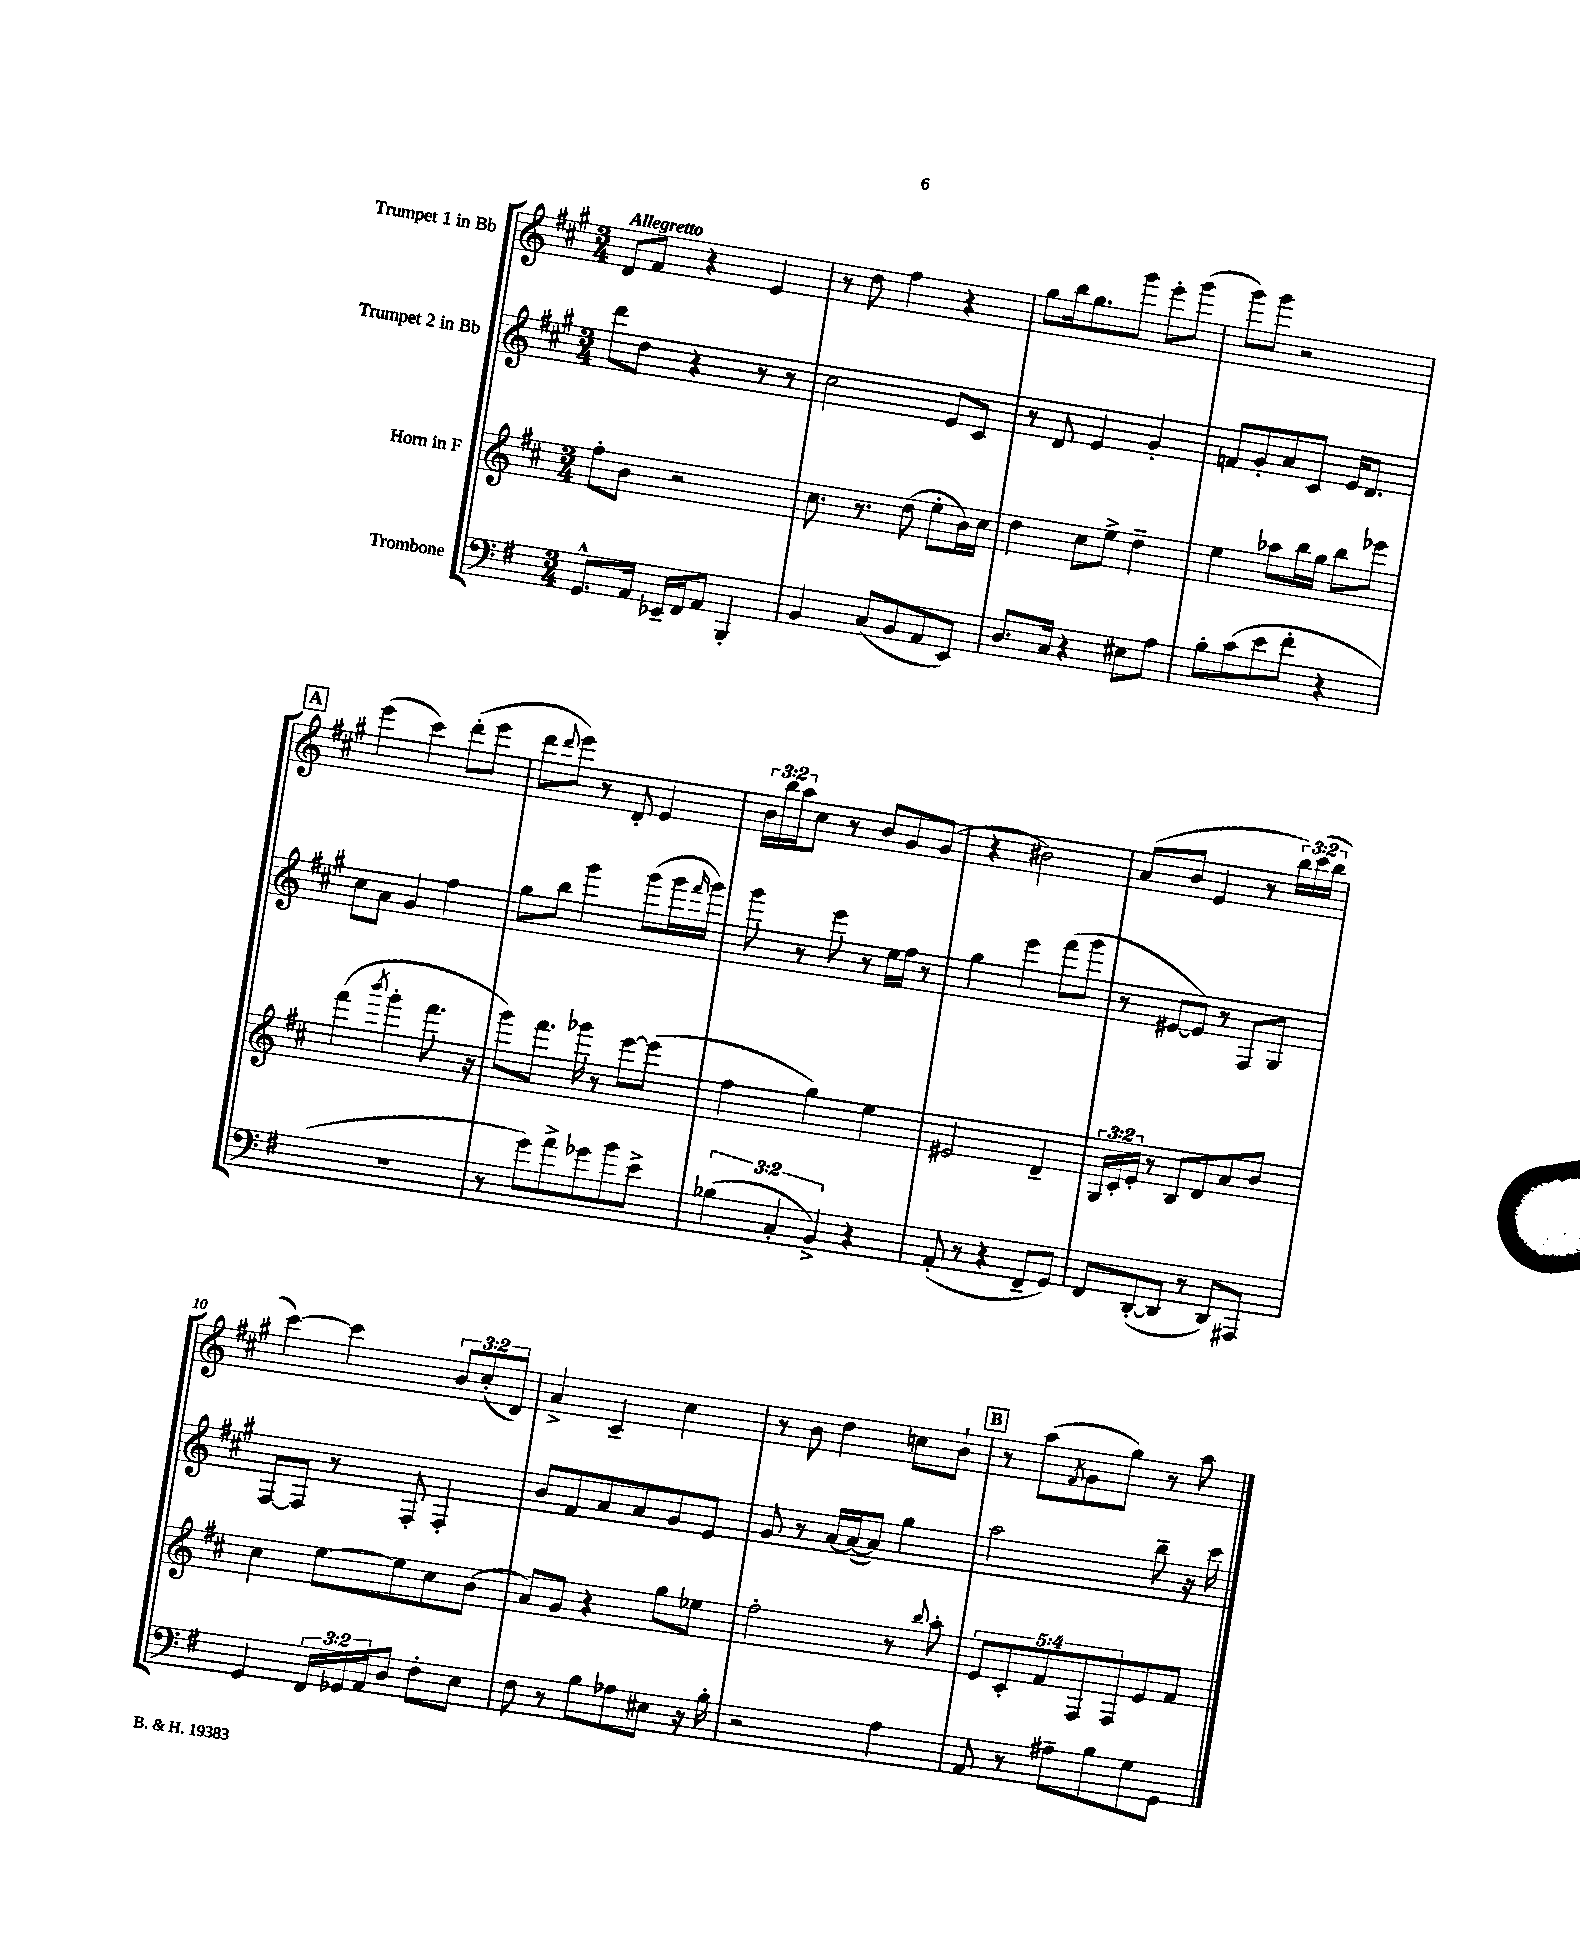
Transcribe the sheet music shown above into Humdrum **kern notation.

**kern	**kern	**kern	**kern
*staff4	*staff3	*staff2	*staff1
*clefF4	*clefG2	*clefG2	*clefG2
*k[f#]	*k[f#c#]	*k[f#c#g#]	*k[f#c#g#]
*M3/4	*M3/4	*M3/4	*M3/4
8.GG^^	8ff#'	8ddd	8d
.	8b	8dd	8f#
16AA	.	.	.
16EE-~	2r	4r	4r
16FF#	.	.	.
8AA	.	.	.
4BBB'	.	8r	4e
.	.	8r	.
=	=	=	=
4BB	8.cc#	2cc#	8r
.	.	.	8dd
.	8.r	.	.
(8C	.	.	4ff#
8BB	(8dd	.	.
8AA	8ee'	8e	4r
8EE)	16b)	8c#	.
.	16cc#	.	.
=	=	=	=
8.D	4dd	8r	8gg#
.	.	8d	16bb
16C	.	.	8.gg#
4r	8cc#	4e	.
.	8ee^	.	8ggg#
8E#	4dd~	4g#'	8eee'
8A	.	.	(8ggg#
=	=	=	=
8B'	4ee	8f	8ggg#)
(8c	.	8g#'	8ggg#
8e	8aa-	8a	2r
8f#'	16bb	8c#	.
.	16gg	.	.
4r	8bb	16e	.
.	.	8.d	.
.	8eee-	.	.
=	=	=	=
2.r	(4fff#	8cc#	(4eee
.	.	8a	.
.	8qbbb	.	.
.	4ggg'	4g#	4ccc#)
.	8.fff#	4ff#	(8ddd'
.	.	.	8eee
.	16r	.	.
=	=	=	=
8r	8ggg)	8gg#	8ddd
.	.	.	8qqddd
8g)	8.fff#	8bb	8eee)
8a^	.	4ggg#	8r
.	16ggg-	.	.
8g-	8r	.	8d'
8b	[8eee	(8ggg#	4e
8e^	(8eee]	16ggg#	.
.	.	16qqfff#	.
.	.	16ggg#)	.
=	=	=	=
(6B-	4ff#	8ggg#	24b
.	.	.	24bb
.	.	.	24aa
.	.	8r	8cc#
6C'	.	.	.
.	4gg)	8eee	8r
6BB^)	.	.	.
.	.	8r	8b
4r	4ee	16ee	8g#
.	.	16ff#	.
.	.	8r	(8g#
=	=	=	=
(8AA'	2e#	4gg#	4r
8r	.	.	.
4r	.	4eee	2b#)
8FF#~	4d~	(8fff#	.
8GG)	.	8ggg#	.
=	=	=	=
8FF#	24G	8r	(8a
.	24c#'	.	.
.	24e'	.	.
([8DD'	8r	[8e#	8b
8DD]	8B	8e#])	4e
8r	8d	8r	.
8DD)	8a	8F#	8r
8AAA#	8b	8G#	24bb)
.	.	.	(24ccc#
.	.	.	24bb
=	=	=	=
4GG	4cc#	[8F#	[4ccc#)
.	.	8F#]	.
24FF#	[8ee	8r	4ccc#]
24GG-	.	.	.
24AA	.	.	.
8D	8ee]	8F#'	.
8F#'	8cc#	4F#'	12b
.	.	.	(12cc#'
8E	(8b	.	.
.	.	.	12d)
=	=	=	=
8F#	8a)	8b	4a^
8r	8g	8f#	.
8B	4r	8a	4c#~
8A-	.	8a	.
8E#	8gg	8g#	4cc#
16r	8ee-	8e	.
16B'	.	.	.
=	=	=	=
2r	2ff#'	8g#	8r
.	.	8r	8b
.	.	[16a	4dd
.	.	(16a_	.
.	.	8a])	.
4A	8r	4gg#	8cc
.	8qqbb	.	.
.	8aa'	.	8b`
=	=	=	=
8AA	10e	2aa	8r
.	10c#'	.	.
8r	.	.	(8aa
.	10f#	.	.
.	.	.	8qf#
8A#~	.	.	8g#
.	10F#	.	.
8B	.	.	8gg#)
.	10F#	.	.
8G	8e	8bb~	8r
8GG	8f#	16r	8aa
.	.	16ccc#	.
==	==	==	==
*-	*-	*-	*-
